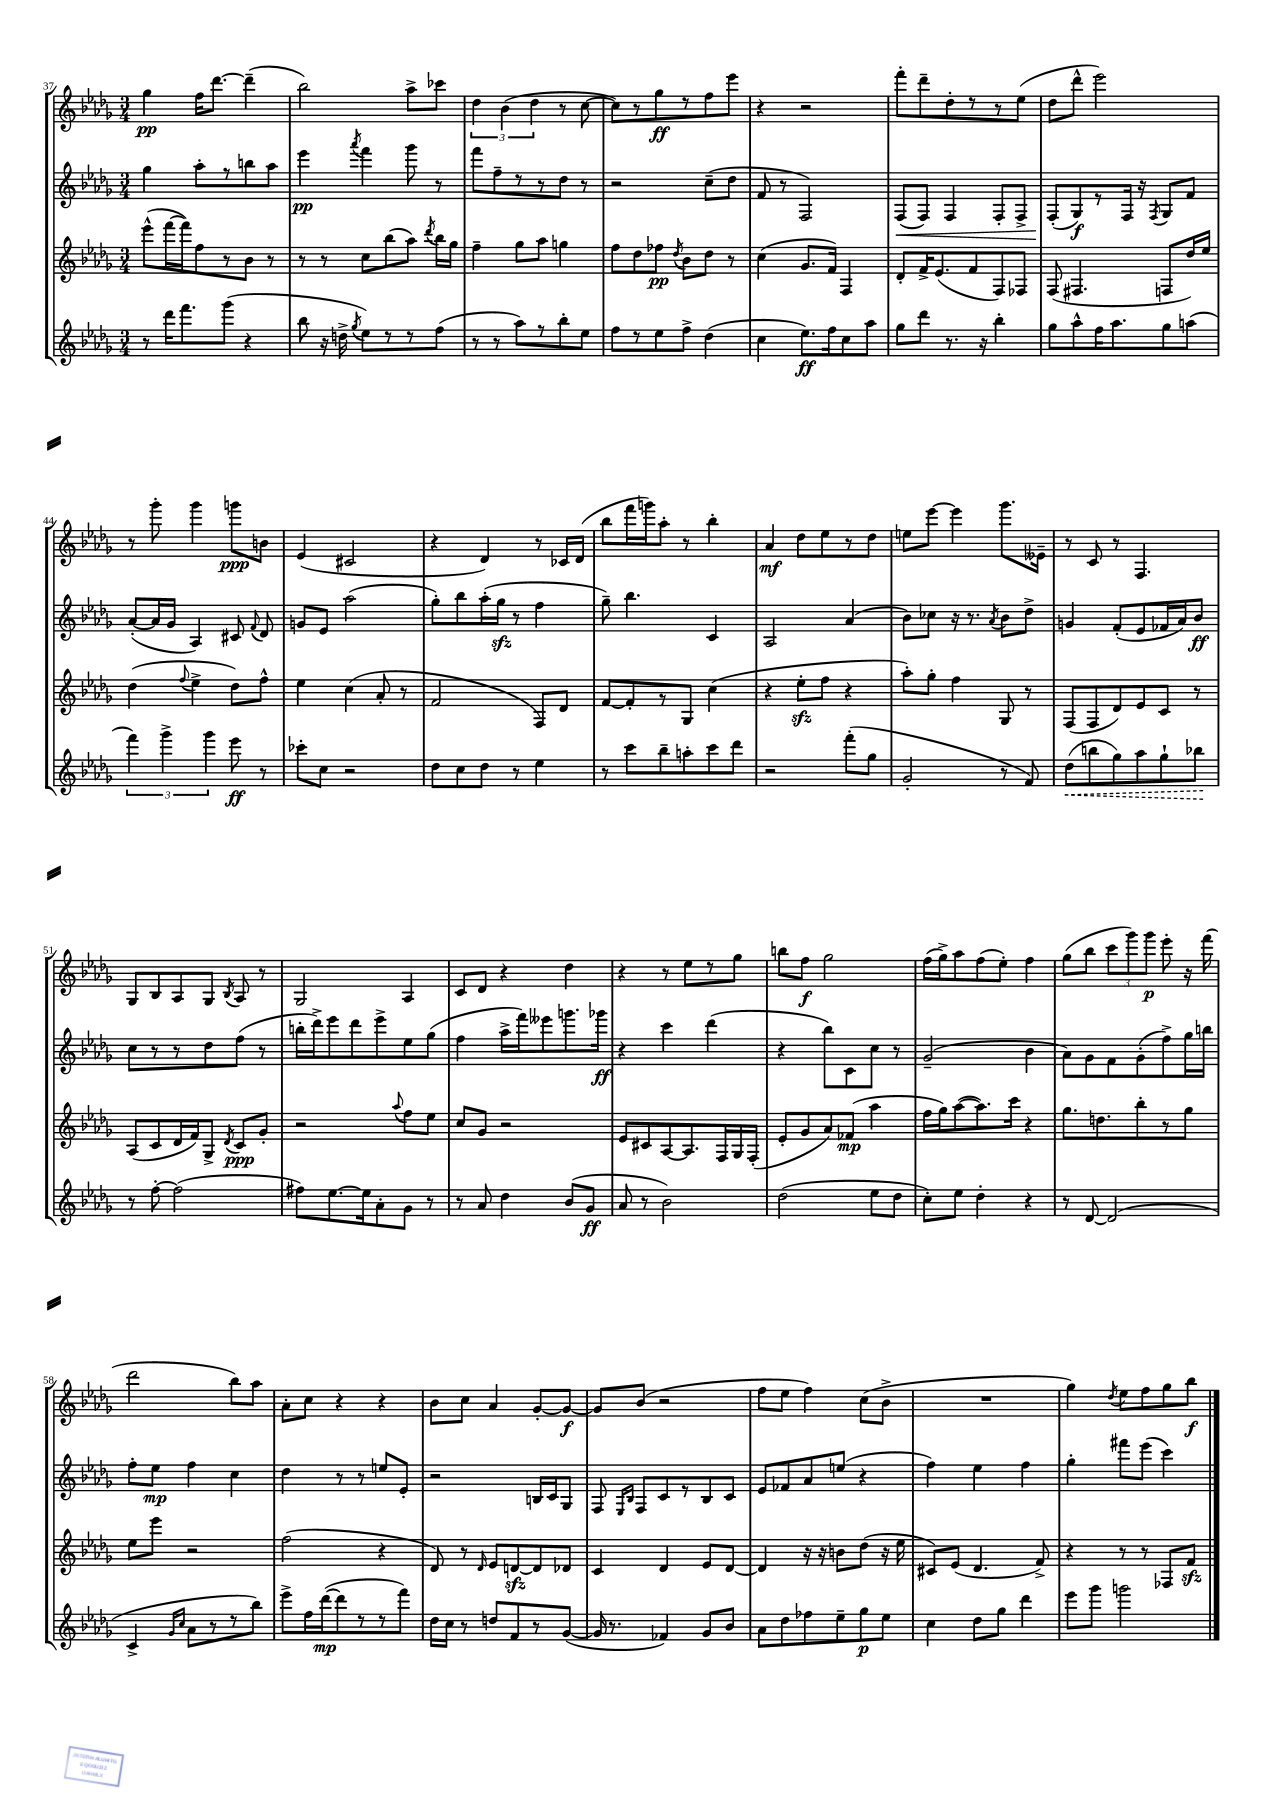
<<
\new StaffGroup <<
\new Staff = "s0" {
    \clef treble \key des \major \numericTimeSignature \time 3/4
    \autoBeamOff ges''4\pp f''16[ des'''8.]~ des'''4--( |
    bes''2) aes''8[-> ces'''8] |
    \tuplet 3/2 { des''4 bes'4( des''4 } r8 c''8~ |
    c''8[) r8 ges''8\ff r8 f''8 ees'''8] |
    r4 r2 |
    f'''8[-. des'''8-- des''8-. r8 r8 ees''8]( |
    des''8[ des'''8]-^ ees'''2) |
    r8 ges'''8-. ges'''4 g'''8[\ppp b'8] |
    ees'4( cis'2 |
    r4 des'4) r8 ces'16[ des'16]( |
    bes''8[ f'''16 g'''16) aes''8]-. r8 bes''4-. |
    aes'4\mf des''8[ ees''8 r8 des''8] |
    e''8[ ees'''8]~ ees'''4 ges'''8.[ eeses'16]-- |
    r8 c'8 r8 f4. |
    ges8[ bes8 aes8 ges8] \acciaccatura { bes8 } aes8 r8 |
    ges2 aes4 |
    c'8[ des'8] r4 des''4 |
    r4 r8 ees''8[ r8 ges''8] |
    b''8[ f''8]\f ges''2 |
    f''16[( ges''16->) aes''8 f''8( ees''8]-.) f''4 |
    ges''8[( bes''8] \tuplet 3/2 { c'''8[ ges'''8) ges'''8]\p } ees'''8-. r16 f'''16( |
    des'''2 bes''8[) aes''8] |
    aes'8[-. c''8] r4 r4 |
    bes'8[ c''8] aes'4 ges'8[~-. ges'8]~\f |
    ges'8[ bes'8]( r2 |
    f''8[ ees''8] f''4) c''8[( bes'8]-> |
    R2. |
    ges''4) \acciaccatura { des''8 } ees''8[ f''8 ges''8 bes''8]\f \bar "|." |
}
\new Staff = "s1" {
    \clef treble \key des \major \numericTimeSignature \time 3/4
    \autoBeamOff ges''4 aes''8[-. r8 b''8 aes''8] |
    ees'''4\pp \acciaccatura { aes'''8 } f'''4 ges'''8 r8 |
    f'''8[ f''8-- r8 r8 des''8] r8 |
    r2 c''8[--( des''8] |
    f'8 r8 f2) |
    f8[\<( f8]) f4 f8[-. f8]-> |
    f8[-.\!( ges8\f) r8 f16] r16 \acciaccatura { f8 } ges8[ f'8] |
    aes'8[~-.( aes'16 ges'16] aes4) cis'8 \appoggiatura { f'8 } des'8 |
    g'8[ ees'8] aes''2( |
    ges''8[-.) bes''8 aes''16-.( ges''16]\sfz r8 f''4 |
    ges''8--) bes''4. c'4 |
    aes2 aes'4( |
    bes'8[) ces''8] r16 r8. \acciaccatura { aes'8 } bes'8[ des''8]-> |
    g'4 f'8[-.( ees'8 fes'16 aes'16) bes'8]\ff |
    c''8[ r8 r8 des''8 f''8]( r8 |
    b''16[-. des'''16->) ees'''8 des'''8 ees'''8-> ees''8 ges''8]( |
    f''4 aes''16[-> f'''16) eeses'''8 g'''8. ges'''16]\ff |
    r4 c'''4 des'''4( |
    r4 bes''8[) c'8 c''8] r8 |
    ges'2--( bes'4 |
    aes'8[) ges'8 f'8 ges'8-.( f''8->) ges''16 b''16] |
    f''8[-. ees''8]\mp f''4 c''4 |
    des''4 r8 r8 e''8[ ees'8]-. |
    r2 b16[ c'16 ges8] |
    f8 \grace { ees16[ bes16] } f8[ c'8 r8 bes8 c'8] |
    ees'8[ fes'8 aes'8 e''8]( r4 |
    f''4) ees''4 f''4 |
    ges''4-. fis'''8[ ees'''8]( c'''4) \bar "|." |
}
\new Staff = "s2" {
    \clef treble \key des \major \numericTimeSignature \time 3/4
    \autoBeamOff ees'''8[-^( f'''16~ f'''16) f''8 r8 bes'8] r8 |
    r8 r8 c''8[ bes''8( aes''8]) \acciaccatura { des'''8 } bes''16[ ges''16] |
    f''4-- ges''8[ aes''8] g''4 |
    f''8[ des''8 fes''8]\pp \acciaccatura { des''8 } bes'8[ des''8] r8 |
    c''4( ges'8.[ f'16]) f4 |
    des'8[-. f'16-> ees'8.( f'8 f8) fes8] |
    f8( fis4. f8[ des''16) ees''16] |
    des''4( \appoggiatura { f''8 } ees''4-> des''8[) f''8]-^ |
    ees''4 c''4( aes'8-. r8 |
    f'2 f8[) des'8] |
    f'8[~ f'8-. r8 ges8] c''4( |
    r4 ees''8[-.\sfz f''8] r4 |
    aes''8[-.) ges''8]-. f''4 ges8 r8 |
    f8[( f8 des'8) ees'8 c'8] r8 |
    aes8[( c'8 des'16 f'16) ges8]-> \acciaccatura { des'8 } c'8[\ppp ges'8]-. |
    r2 \appoggiatura { aes''8 } f''8[ ees''8] |
    c''8[ ges'8] r2 |
    ees'8[ cis'8 aes8~ aes8. f16 ges16 f16]-.( |
    ees'8[-. ges'8 aes'8) fes'8]\mp( aes''4 |
    f''16[ ges''16) aes''8~( aes''8.) c'''16] r4 |
    ges''8.[ d''8. bes''8-. r8 ges''8] |
    ees''8[ ees'''8] r2 |
    f''2( r4 |
    des'8) r8 \grace { des'16 } ees'8[ d'8~\sfz d'8 des'8] |
    c'4 des'4 ees'8[ des'8]~ |
    des'4 r16 r16 b'8[ des''8]( r16 ees''16 |
    cis'8[) ees'8]( des'4. f'8->) |
    r4 r8 r8 fes8[ f'8]\sfz \bar "|." |
}
\new Staff = "s3" {
    \clef treble \key des \major \numericTimeSignature \time 3/4
    \autoBeamOff r8 des'''16[ f'''8. ges'''8]( r4 |
    bes''8 r16 d''16-> \acciaccatura { ges''8 } ees''8[) r8 r8 f''8]( |
    r8 r8 aes''8[) r8 bes''8-. ees''8] |
    f''8[ r8 ees''8 f''8]-> des''4( |
    c''4 ees''8.[\ff) f''16 c''8 aes''8] |
    ges''8[ des'''8] r8. r16 bes''4-. |
    ges''8[ aes''8-^ f''16 aes''8. ges''8 a''8]( |
    \tuplet 3/2 { f'''4) ges'''4-> ges'''4 } ees'''8\ff r8 |
    ces'''8[-. c''8] r2 |
    des''8[ c''8 des''8] r8 ees''4 |
    r8 c'''8[ bes''8-- a''8-. c'''8 des'''8] |
    r2 f'''8[-.( ges''8] |
    ges'2-. r8 f'8) |
    \once \override Hairpin.style = #'dashed-line des''8[\<( b''8 ges''8) aes''8 ges''8-! bes''8]\! |
    r8 f''8~-. f''2( |
    fis''8[) ees''8.~ ees''16 aes'8-. ges'8] r8 |
    r8 aes'8 des''4 bes'8[( ges'8]\ff |
    aes'8 r8 bes'2) |
    des''2( ees''8[ des''8] |
    c''8[-.) ees''8] des''4-. r4 |
    r8 des'8~ des'2( |
    c'4-> \grace { ges'16[ c''16] } aes'8[ r8 r8 bes''8]) |
    ees'''8[-> f''16 des'''16~\mp( des'''8 r8 r8 f'''8]) |
    des''16[ c''16] r8 d''8[ f'8 r8 ges'8]~( |
    ges'16 r8. fes'4) ges'8[ bes'8] |
    aes'8[ des''8 fes''8 ees''8-- ges''8\p ees''8] |
    c''4 des''8[ ges''8] des'''4 |
    ees'''8[ ges'''8] g'''2 \bar "|." |
}
>>
>>
\layout { \context { \Score currentBarNumber = #37 } }
